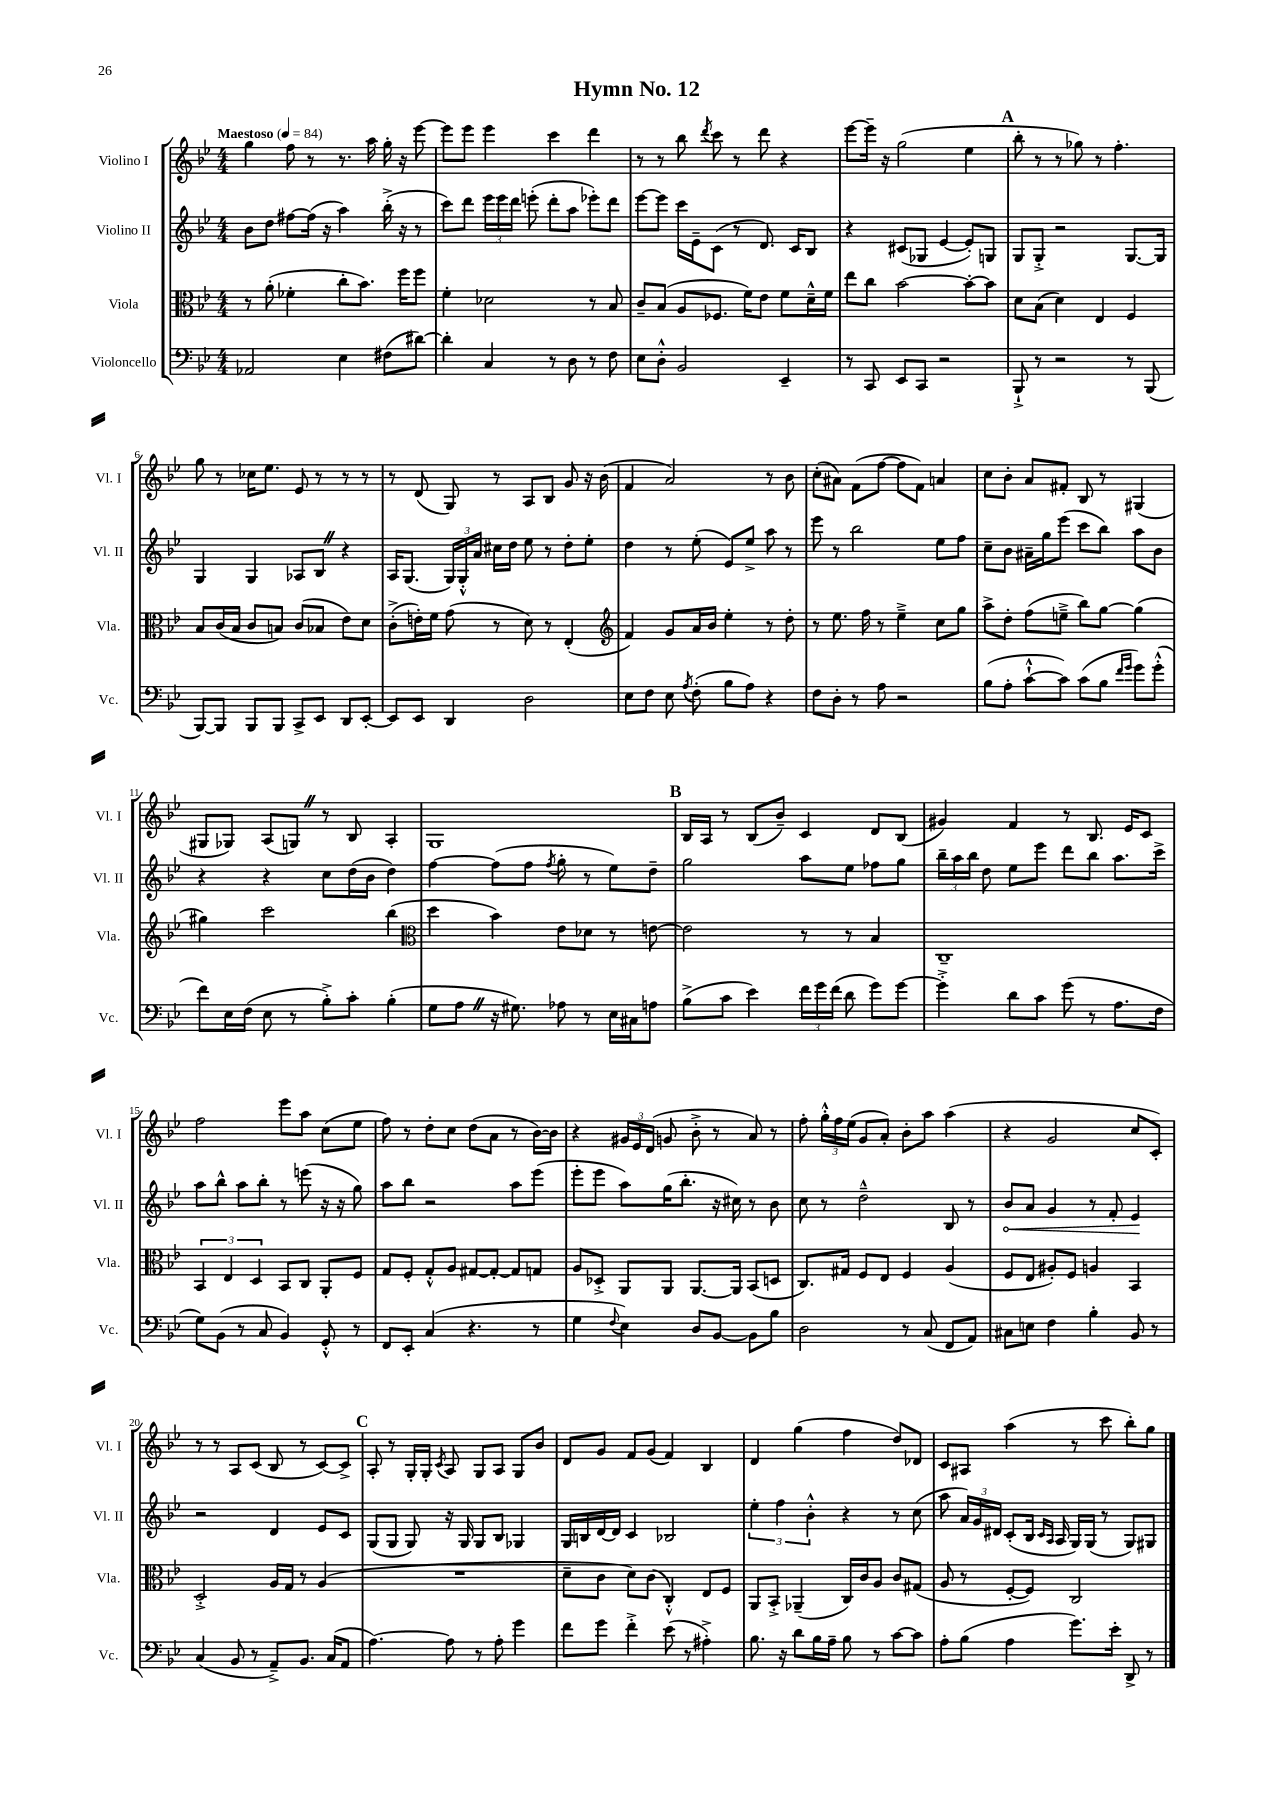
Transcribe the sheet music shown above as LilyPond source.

\header { title = "Hymn No. 12" }
<<
\new StaffGroup <<
\new Staff = "s0" \with { instrumentName = "Violino I" shortInstrumentName = "Vl. I" } {
    \clef treble \key bes \major \numericTimeSignature \time 4/4 \tempo "Maestoso" 4 = 84
    \autoBeamOff g''4 f''8 r8 r8. a''16 g''16-. r16 ees'''8~ |
    ees'''8[ ees'''8] ees'''4 c'''4 d'''4 |
    r8 r8 bes''8 \acciaccatura { d'''8 } c'''8 r8 d'''8 r4 |
    ees'''8[~ ees'''16]-- r16 g''2( ees''4 |
    \mark \markup { \bold "A" } bes''8-. r8 r8 ges''8) r8 f''4.-. |
    g''8 r8 ces''16[ ees''8.] ees'8 r8 r8 r8 |
    r8 d'8( g8) r8 a8[ bes8] g'8 r16 bes'16( |
    f'4 a'2) r8 bes'8 |
    c''8[-.( ais'8]) f'8[( f''8]~ f''8[ f'8]) a'4 |
    c''8[ bes'8]-. a'8[ fis'8]-. bes8 r8 gis4( |
    gis8[ ges8]) a8[( g8]) \once \override BreathingSign.text = \markup { \musicglyph "scripts.caesura.straight" } \breathe r8 bes8 a4-. |
    g1 |
    \mark \markup { \bold "B" } bes16[ a16] r8 bes8[( bes'8]--) c'4 d'8[ bes8]( |
    gis'4) f'4 r8 bes8. ees'16[ c'8] |
    f''2 ees'''8[ a''8] c''8[( ees''8] |
    f''8) r8 d''8[-. c''8] d''8[( a'8] r8 bes'16[~) bes'16] |
    r4 \tuplet 3/2 { gis'16[ ees'16 d'16]( } g'8 bes'8-.-> r8 a'8) r8 |
    f''8-. \tuplet 3/2 { g''16[-.-^ f''16 ees''16]( } g'8[ a'8]-.) bes'8[-. a''8] a''4( |
    r4 g'2 c''8[ c'8]-.) |
    r8 r8 a8[ c'8]( bes8 r8 c'8[~) c'8]-> |
    \mark \markup { \bold "C" } a8-. r8 g16[-. g16]-. \acciaccatura { c'8 } a8 g8[ a8] g8[ bes'8] |
    d'8[ g'8] f'8[ g'8]( f'4) bes4 |
    d'4 g''4( f''4 d''8[) des'8] |
    c'8[ ais8] a''4( r8 c'''8 bes''8[-.) g''8] \bar "|." |
}
\new Staff = "s1" \with { instrumentName = "Violino II" shortInstrumentName = "Vl. II" } {
    \clef treble \key bes \major \numericTimeSignature \time 4/4
    \autoBeamOff bes'8[ d''8] fis''8[~ fis''16]( r16 a''4) bes''16-.->( r16 r8 |
    c'''8[) d'''8] \tuplet 3/2 { ees'''16[ ees'''16 d'''16] } e'''8-.( d'''8[-. a''8] ees'''8[-.) d'''8] |
    ees'''8[~ ees'''8] c'''16[ ees'16-- c'8]( r8 d'8.) c'16[ bes8] |
    r4 cis'8[( ges8] ees'4~ ees'8[-.) g8] |
    \mark \markup { \bold "A" } g8[ g8]-.-> r2 g8.[~ g16] |
    g4 g4 aes8[ bes8] \once \override BreathingSign.text = \markup { \musicglyph "scripts.caesura.straight" } \breathe r4 |
    a16[ g8.]( \tuplet 3/2 { g16[) g16-.-^ a'16] } cis''16[ d''16] ees''8 r8 d''8[-. ees''8]-. |
    d''4 r8 ees''8-.( ees'8[) ees''8]-> a''8 r8 |
    ees'''8 r8 bes''2 ees''8[ f''8] |
    c''8[-- bes'8] ais'16[-- g''16 ees'''8]( c'''8[ bes''8]) a''8[ bes'8] |
    r4 r4 c''8[ d''16( bes'16] d''4) |
    f''4~ f''8[( f''8] \acciaccatura { f''8 } g''8-. r8 ees''8[) d''8]-- |
    \mark \markup { \bold "B" } g''2 a''8[ ees''8] fes''8[ g''8] |
    \tuplet 3/2 { bes''16[-- a''16 bes''16] } d''8 ees''8[ ees'''8] d'''8[ bes''8] a''8.[ c'''16]-> |
    a''8[ bes''8]-^ a''8[ bes''8]-. r8 e'''8( r16 r16 g''8) |
    a''8[ bes''8] r2 a''8[ ees'''8]( |
    ees'''8[-. ees'''8] a''8[) g''16( bes''8.]-. r16 cis''16) r8 bes'8 |
    c''8 r8 d''2---^ bes8 r8 |
    \once \override Hairpin.circled-tip = ##t bes'8[\< a'8] g'4 r8 f'8-. ees'4\! |
    r2 d'4 ees'8[ c'8] |
    \mark \markup { \bold "C" } g8[( g8] g8) r16 g16 g8[ bes8] ges4 |
    g16[ b16 d'16~ d'16] c'4 bes2 |
    \tuplet 3/2 { ees''4-. f''4 bes'4-.-^ } r4 r8 c''8( |
    a''8 \tuplet 3/2 { a'16[) g'16 dis'16] } c'8[-.( bes16] \grace { c'16[ a16] } a16 g16[) g16]( r8 g8[) gis8] \bar "|." |
}
\new Staff = "s2" \with { instrumentName = "Viola" shortInstrumentName = "Vla." } {
    \clef alto \key bes \major \numericTimeSignature \time 4/4
    \autoBeamOff r8 a'8-.( fes'4-. c''8[-. bes'8.]) f''16[ f''8] |
    f'4-. des'2 r8 bes8 |
    c'8[-- bes8]( a8[ fes8.] f'16[) ees'8] f'8[ d'16---^ f'16] |
    ees''8[ c''8] bes'2~ bes'8[~-. bes'8] |
    \mark \markup { \bold "A" } d'8[ bes8]( d'4) ees4 f4 |
    bes8[ c'16( bes16] c'8[ b8]) c'8[( bes8] ees'8[) d'8] |
    c'8[-.->( e'16-.) f'16] g'8( r8 d'8) r8 ees4-.( |
    \clef treble f'4) g'8[ a'16 bes'16] ees''4-. r8 d''8-. |
    r8 ees''8. f''16 r8 ees''4---> c''8[ g''8] |
    a''8[-> d''8]-. f''8[( e''8]---> bes''8[) g''8]~ g''4( |
    gis''4) c'''2 bes''4( |
    \clef alto d''4 bes'4) ees'8[ des'8] r8 e'8~ |
    \mark \markup { \bold "B" } e'2 r8 r8 bes4 |
    c1-- |
    \tuplet 3/2 { bes,4 ees4 d4 } bes,8[ c8] a,8[-. f8] |
    g8[ f8]-. g8[-.-^ a8] gis8[~ gis8]~-. gis8[ g8] |
    a8[ des8]-.-> a,8[ a,8] a,8.[~ a,16] bes,8[( d8] |
    c8.[) gis16] f8[ ees8] f4 a4( |
    f8[ ees8] ais8[-.) f8] a4 bes,4 |
    d2-.-> a16[ g16] r8 a4( |
    \mark \markup { \bold "C" } R1 |
    d'8[-- c'8] d'8[) c'8]( c4-.-^) ees8[ f8] |
    a,8[ bes,8]-.-> aes,4--( c16[) c'16 a8] c'8[ gis8]( |
    a8 r8 f8[~-. f8]) c2 \bar "|." |
}
\new Staff = "s3" \with { instrumentName = "Violoncello" shortInstrumentName = "Vc." } {
    \clef bass \key bes \major \numericTimeSignature \time 4/4
    \autoBeamOff aes,2 ees4 fis8[( dis'8]~) |
    dis'4-. c4 r8 d8 r8 f8 |
    ees8[ d8]-.-^ bes,2 ees,4-- |
    r8 c,8 ees,8[ c,8] r2 |
    \mark \markup { \bold "A" } bes,,8-!-> r8 r2 r8 bes,,8( |
    bes,,8[~) bes,,8] bes,,8[ bes,,8] c,8[-> ees,8] d,8[ ees,8]~-. |
    ees,8[ ees,8] d,4 d2 |
    ees8[ f8] ees8 \acciaccatura { a8 } f8-.( bes8[ a8]) r4 |
    f8[ d8]-. r8 a8 r2 |
    bes8[( a8]-. c'8[~-!-^ c'8]) c'8[( bes8] \grace { f'16[ g'16] } g'8[) g'8]-.-^( |
    f'8[) ees16 f16]( ees8 r8 bes8[-.->) c'8]-. bes4-.( |
    g8[ a8] \once \override BreathingSign.text = \markup { \musicglyph "scripts.caesura.straight" } \breathe r16 gis8.) aes8 r8 ees16[ cis16 a8] |
    \mark \markup { \bold "B" } bes8[->( c'8] ees'4) \tuplet 3/2 { f'16[ g'16 f'16]( } d'8 g'8[) g'8]~ |
    g'4-.-> d'8[ c'8] g'8( r8 a8.[ f16] |
    g8[) bes,8]( r8 c8 bes,4) g,8-.-^ r8 |
    f,8[ ees,8]-. c4( r4. r8 |
    g4 \appoggiatura { f8 } ees4) d8[ bes,8]~ bes,8[ bes8] |
    d2 r8 c8( f,8[ a,8]) |
    cis8[ e8] f4 bes4-. bes,8 r8 |
    c4( bes,8 r8 a,8[--->) bes,8.] c16[( a,8] |
    \mark \markup { \bold "C" } a4.~) a8 r8 a8-. g'4 |
    f'8[ g'8] f'4-.-> ees'8( r8 ais4-.->) |
    bes8. r16 d'8[ bes16 a16]-- bes8 r8 c'8[~ c'8] |
    a8[-. bes8]( a4 g'8.[) ees'16]-. d,8-> r8 \bar "|." |
}
>>
>>
